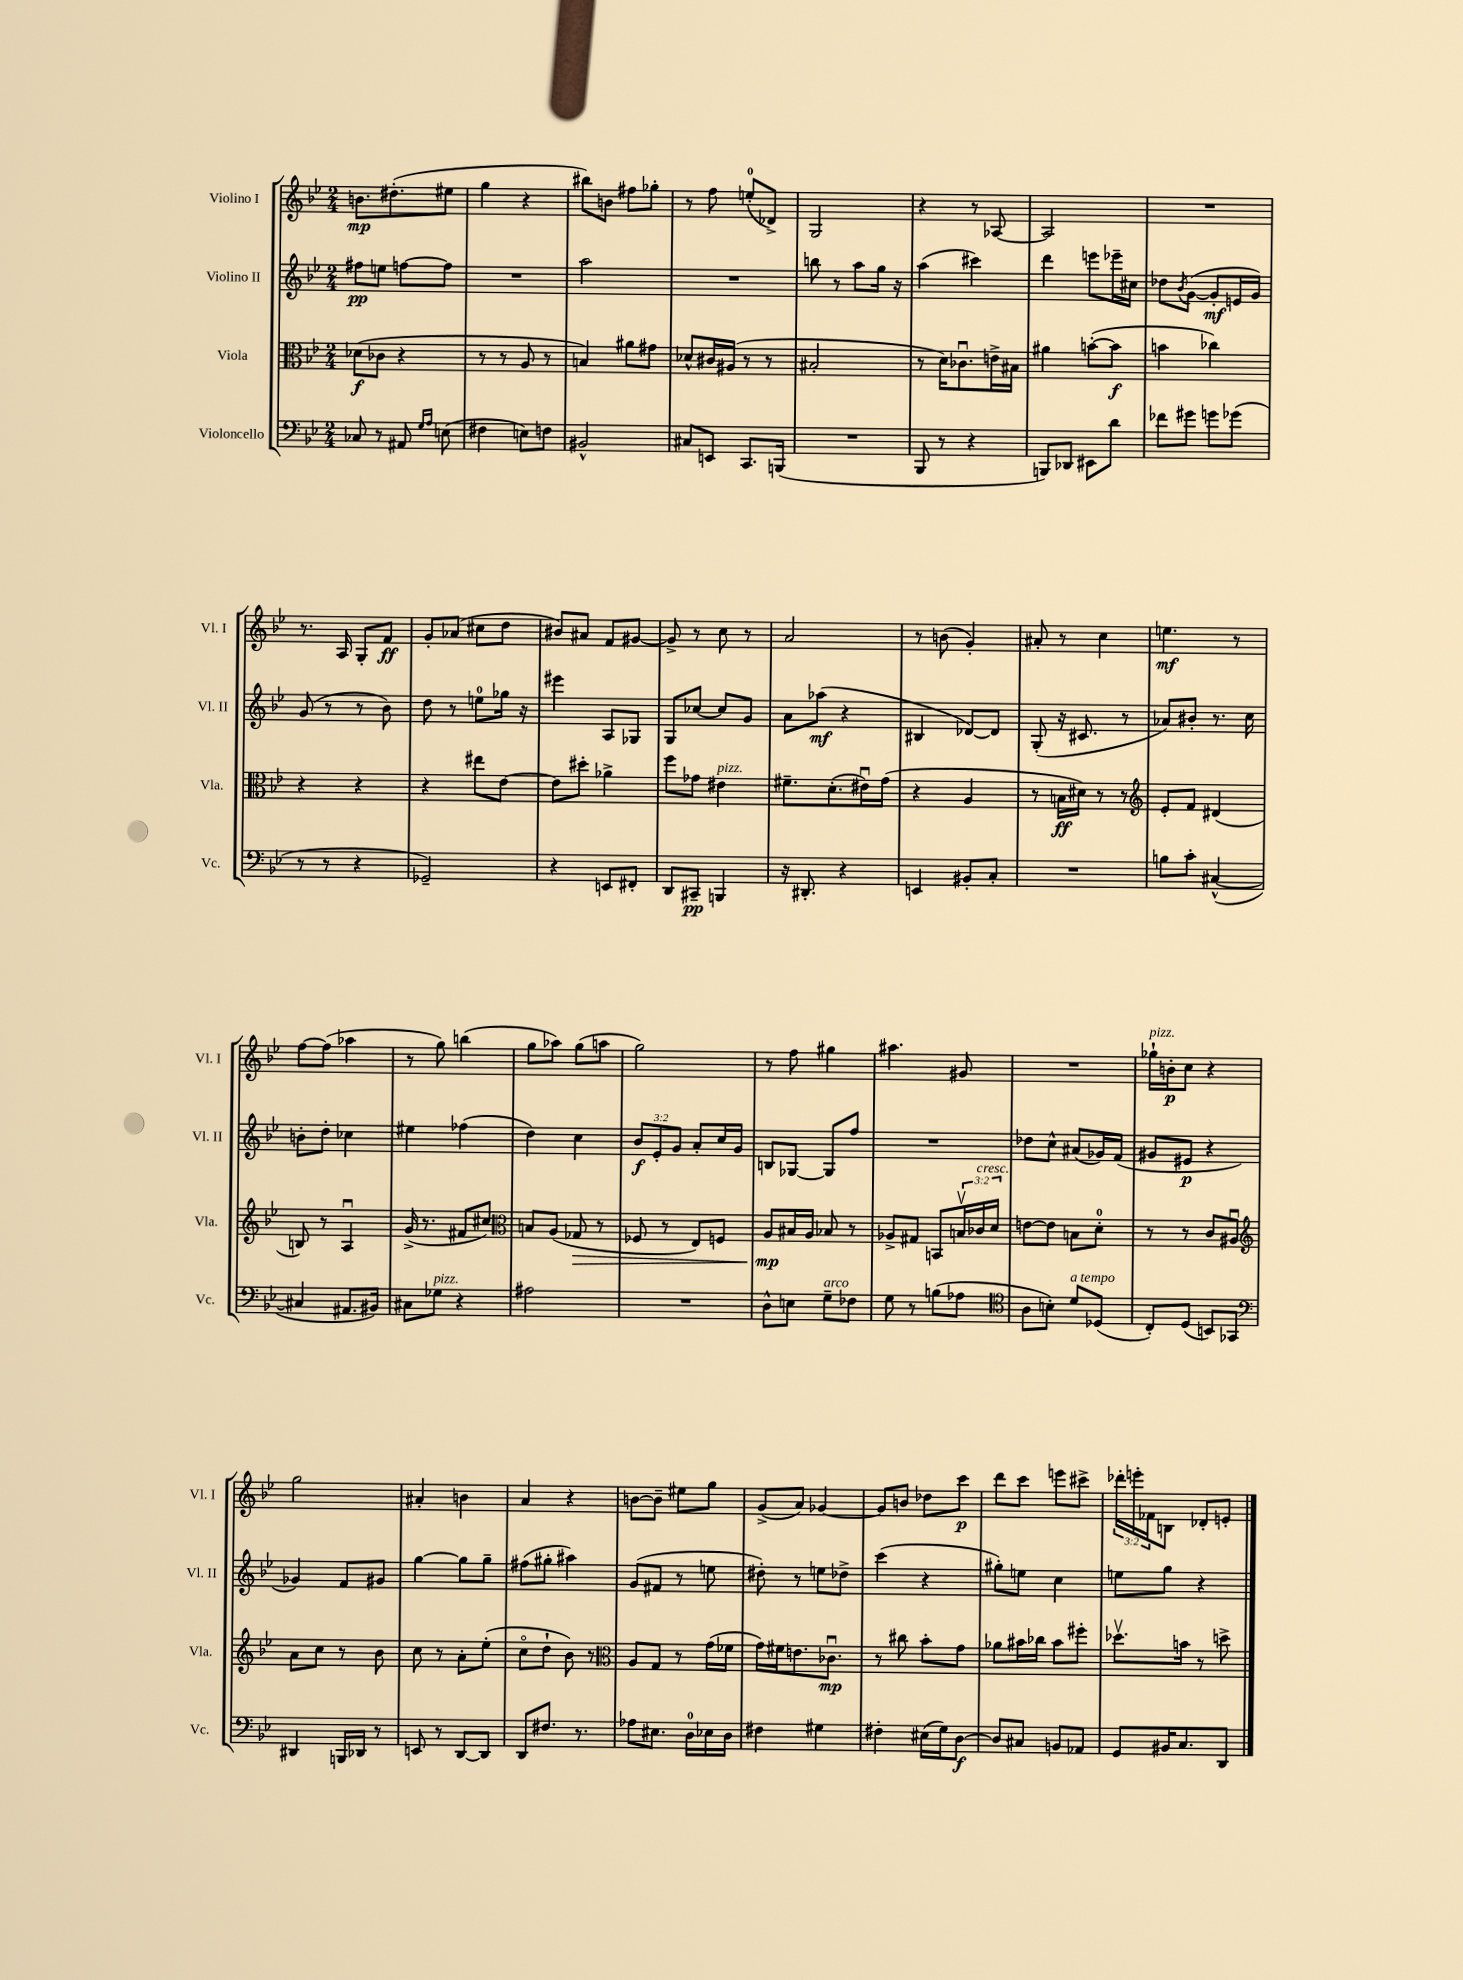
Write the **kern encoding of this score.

**kern	**kern	**kern	**kern
*staff4	*staff3	*staff2	*staff1
*clefF4	*clefC3	*clefG2	*clefG2
*k[b-e-]	*k[b-e-]	*k[b-e-]	*k[b-e-]
*M2/4	*M2/4	*M2/4	*M2/4
8C-/	(8d-\L	8ff#\L	8.b\L
8r	8c-\J	8ee\J	.
.	.	.	(8.dd#'\
8AA#/	4r	[8ff\L	.
16qqG/LL	.	.	.
16qqA/JJ	.	.	.
(8E\	.	8ff\]J	8ee#\J
=	=	=	=
4F#\	8r	2r	4gg\
.	8r	.	.
8E\L)	8A/	.	4r
8F\J	8r	.	.
=	=	=	=
2BB#^^/	4B/)	2aa\	8bb#\L)
.	.	.	8b\J
.	8a#\L	.	8ff#\L
.	8g#\J	.	8gg-'\J
=	=	=	=
8C#/L	8d-^^/L	2r	8r
8EE/J	16c#/L	.	8ff\
.	(16A#/JJ	.	.
8.CC/L	8r	.	(8ee'/L
.	8r	.	8d-^/J)
(16BBB/Jk	.	.	.
=	=	=	=
2r	2B#'/	8bb\	2G/
.	.	8r	.
.	.	8aa\L	.
.	.	16gg\Jk	.
.	.	16r	.
=	=	=	=
8BBB-/	8r	(4aa\	4r
8r	16d\LK)	.	.
.	8.c-u\	.	.
4r	.	4ccc#\)	8r
.	16e^\L	.	[8A-/
.	16B#\JJ	.	.
=	=	=	=
8BBB/L)	4a#\	4ddd\	2A-/]
8DD-/J	.	.	.
8EE#\L	([8b'\L	8eee\L	.
8d\J	8b\]J	16eee-~\L	.
.	.	16cc#\JJ	.
=	=	=	=
8f-\L	4b\	8dd-\L	2r
.	.	8qb-/	.
8g#\J	.	([8g\J	.
8g\L	4cc-\)	8g'/]L	.
(8g-\J	.	16e/L	.
.	.	16g/JJ)	.
=	=	=	=
8r	4r	(8g/	8.r
8r	.	8r	.
.	.	.	16A/
4r	4r	8r	8G'/L
.	.	8b-\)	8f/J
=	=	=	=
2GG-~/)	4r	8dd\	8g'/L
.	.	8r	(8a-/J
.	8ee#\L	8ee\L	8cc#\L
.	[8e-\J	16gg-\Jk	8dd\J
.	.	16r	.
=	=	=	=
4r	8e-\]L	4eee#\	8b#/L)
.	8dd#'\J	.	8a#/J
8EE/L	4a-^\	8A/L	8f/L
8FF#'/J	.	8G-/J	[8g#/J
=	=	=	=
8DD/L	8ff\L	8G/L	8g#^/]
8CC#~/J	8g-\J	[8cc-/J	8r
4BBB/	4e#\	8cc-/]L	8cc\
.	.	8g/J	8r
=	=	=	=
16r	8.f#~\L	8a\L	2a/
8.DD#'/	.	.	.
.	.	(8aa-\J	.
.	(8.d'\	.	.
4r	.	4r	.
.	16e#u\L)	.	.
.	(16g\JJ	.	.
=	=	=	=
4EE/	4r	4B#/	8r
.	.	.	(8b\
8BB#'/L	4A/	[8d-/L)	4g'/)
8C'/J	.	8d-/]J	.
=	=	=	=
2r	8r	(8G'/	8a#'/
.	16B\LL	16r	8r
.	16d#\JJ)	8.c#/	.
.	8r	.	4cc\
.	8r	8r	.
=	=	=	=
*	*clefG2	*	*
8B\L	8e-'/L	8a-/L)	4.ee\
8c'\J	8f/J	8b#'/J	.
([4C#^^/	(4d#/	8.r	.
.	.	.	8r
.	.	16cc\	.
=	=	=	=
4C#/]	8B/)	8b'\L	[8ff\L
.	8r	8dd'\J	(8ff\]J
8.AA#/L	4Au/	4cc-\	4aa-\
16BB#/Jk)	.	.	.
=	=	=	=
8C#\L	(16g^/	4ee#\	8r
.	8.r	.	.
8G-\J	.	.	8gg\)
4r	8f#/L	(4ff-\	(4bb\
.	8cc#/J)	.	.
=	=	=	=
*	*clefC3	*	*
2A#\	8B/L	4dd\)	8gg\L
.	(8A/J	.	8aa-\J)
.	8G-/	4cc\	(8gg\L
.	8r	.	8aa\J
=	=	=	=
2r	8F-/	12b-/L	2gg\)
.	.	12e-'/	.
.	8r	.	.
.	.	12g/J	.
.	8E-/L)	8a'/L	.
.	8F/J	16cc/L	.
.	.	16g/JJ	.
=	=	=	=
8D^^\L	8A/L	8B/L	8r
8E\J	16B#/L	[8G-/J	8ff\
.	16A/JJ	.	.
8G~\L	8B-/	8G-/]L	4gg#\
8F-\J	8r	8ff/J	.
=	=	=	=
8G\	8A-^/L	2r	4.aa#\
8r	8G#/J	.	.
(8B\L	8BB/L	.	.
8A-\J	24Bv/L	.	8g#/
.	24c-/	.	.
.	24d/JJ	.	.
=	=	=	=
*clefC4	*	*	*
8A\L	[8e\L	8dd-\L	2r
8B'\J)	8e\]J	8cc^^\J	.
8d/L	8B\L	(8a#/L	.
(8D-/J	8d'\J	16g-/L)	.
.	.	(16f/JJ	.
=	=	=	=
8C'/L)	8r	8g#/L	16gg-`\LL
.	.	.	16b'\J
(8D/J	8r	8e#/J	8cc\J
8BB/L)	8c/L	4r	4r
8GG-/J	8A#u/J	.	.
=	=	=	=
*clefF4	*clefG2	*	*
4DD#/	8a\L	4g-/)	2gg\
.	8cc\J	.	.
16BBB/LL	8r	8f/L	.
16DD-/JJ	.	.	.
8r	8b-\	8g#/J	.
=	=	=	=
8EE/	8cc\	[4gg\	4a#'/
8r	8r	.	.
[8DD/L	8a'\L	8gg\]L	4b\
8DD/]J	(8ee-'\J	8gg~\J	.
=	=	=	=
8DD/L	8cco\L	(8ff#\L	4a/
8.F#/J	8dd`\J	8gg#'\J	.
.	8b-\)	4aa#\)	4r
8.r	.	.	.
.	8r	.	.
=	=	=	=
*	*clefC3	*	*
8A-\L	8A/L	(8g/L	[8b\L
8.E#\J	8G/J	8f#/J	8b~\]J
.	8r	8r	8ee#\L
16D\LL	.	.	.
16E-\	(16g\LL	8ee\	8gg\J
16D\JJ	16f-\JJ	.	.
=	=	=	=
4F#\	16g\LL)	8dd#'\)	(8g^/L
.	16f#\J	.	.
.	8.e\	8r	8a/J)
4G#\	.	8ee\L	[4g-/
.	8.c-u\J	.	.
.	.	8dd-^\J	.
=	=	=	=
4F#'\	8r	(4ccc\	8g-/]L
.	8cc#\	.	8b/J
(16E#\LL	8b-'\L	4r	8dd-\L
16G\J)	.	.	.
[8D\J	8g\J	.	8ccc\J
=	=	=	=
8D/]L	8a-\L	8gg#'\L)	8ddd\L
8C#/J	16b#\L	8ee\J	8ccc\J
.	16cc-\JJ	.	.
8BB/L	8b#\L	4cc\	8eee\L
8AA-/J	8ff#'\J	.	8ccc#^\J
=	=	=	=
8GG/L	8.dd-v\L	8ee\L	24ddd-'\LL
.	.	.	24eee'\
.	.	.	24f-\J
16BB#/K	.	8gg\J	8B\J
8.C/	16b\Jk	.	.
.	8r	4r	8d-'/L
8DD/J	8dd^\	.	8e'/J
==	==	==	==
*-	*-	*-	*-
